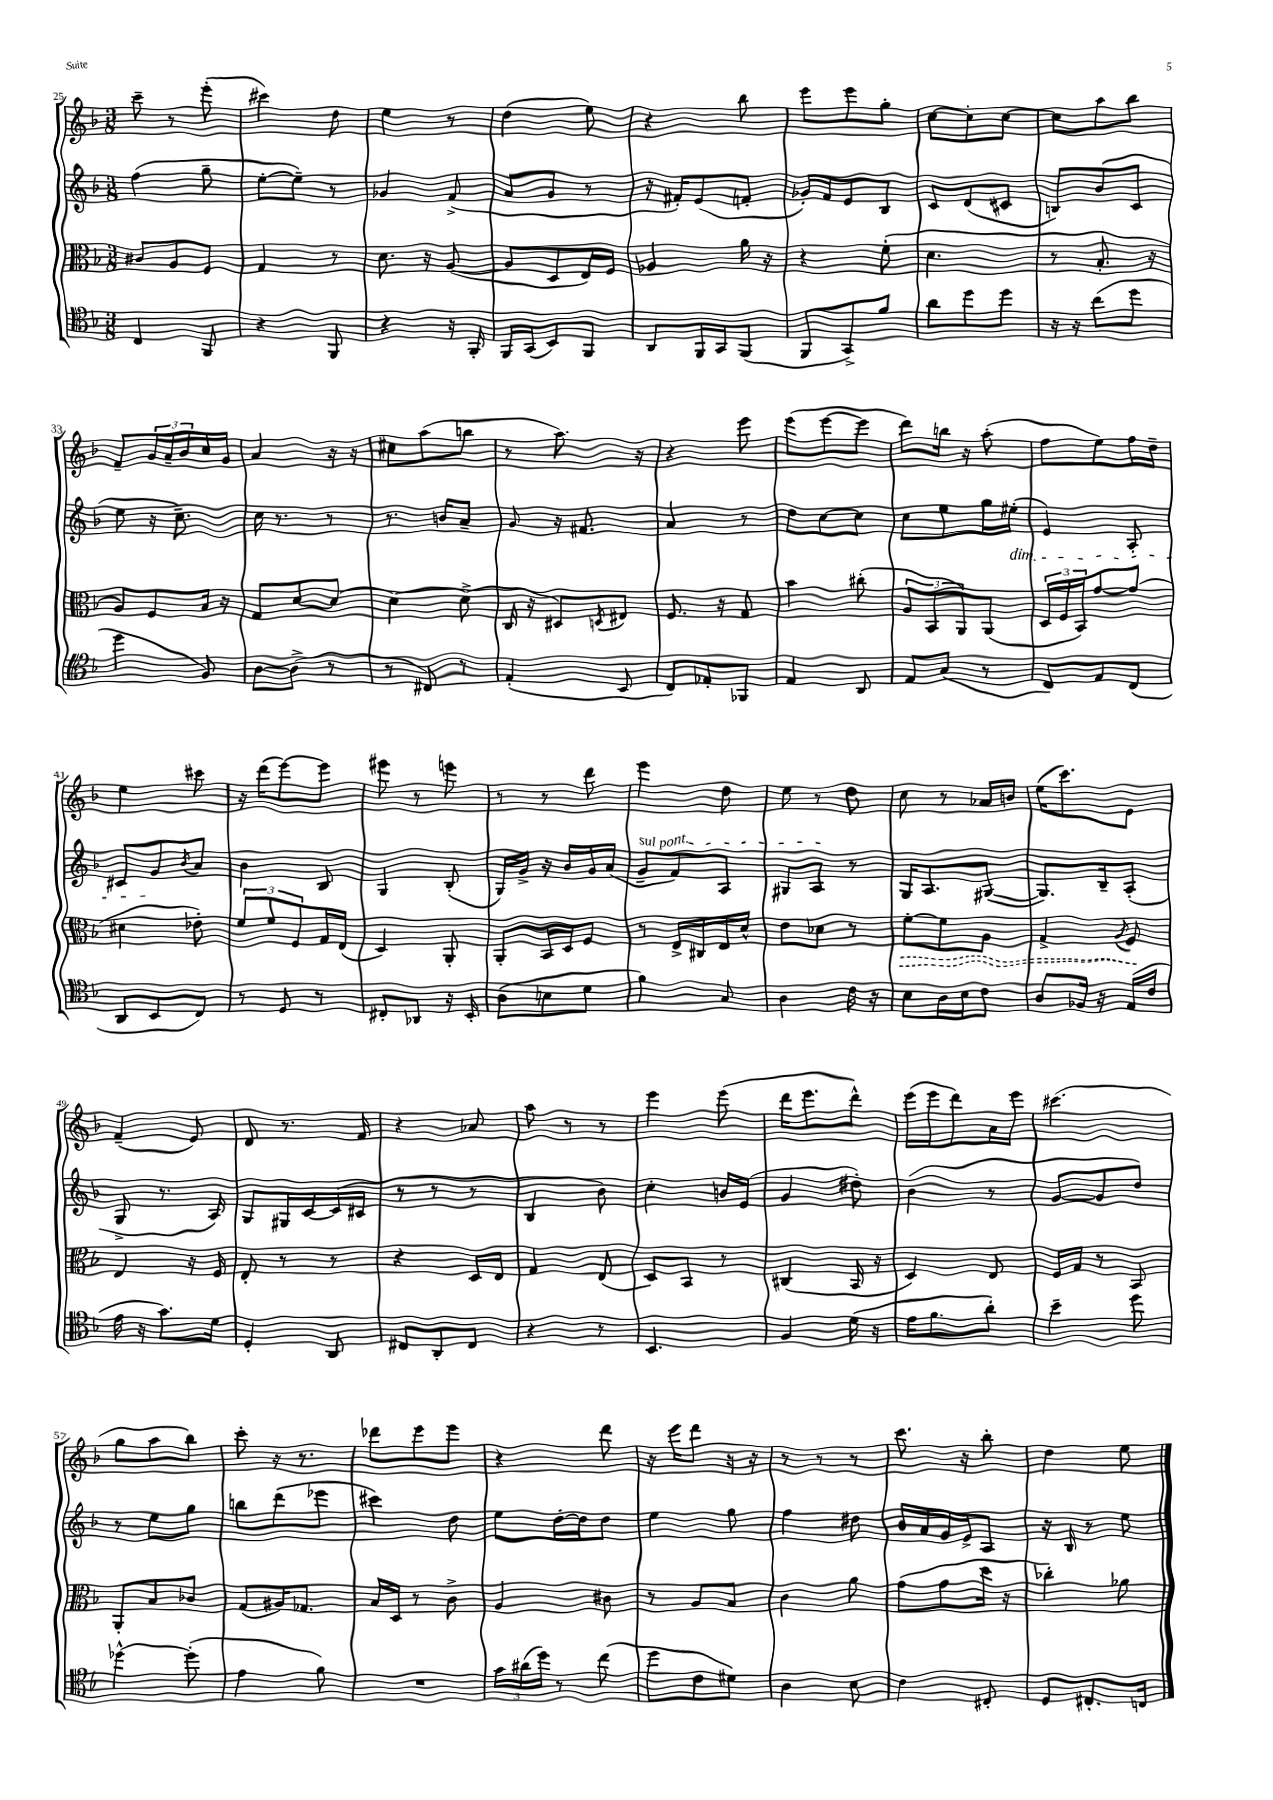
<<
\new StaffGroup <<
\new Staff = "s0" {
    \clef treble \key f \major \numericTimeSignature \time 3/8
    c'''8-- r8 e'''8-.( |
    cis'''4) d''8 |
    e''4 r8 |
    d''4( e''8) |
    r4 bes''8 |
    e'''8 e'''8 g''8-. |
    c''8~ c''8-. c''8~ |
    c''8 a''8 bes''8 |
    f'8-- \tuplet 3/2 { g'16 a'16-- bes'16 } c''16 g'16 |
    a'4 r16 r16 |
    cis''8 a''8( b''8 |
    r8 a''8.) r16 |
    r4 e'''8 |
    e'''8( e'''8~ e'''8 |
    d'''8) b''16 r16 a''8-.( |
    f''8 e''8) f''16 d''16-- |
    e''4 cis'''8 |
    r16 d'''16( e'''8~) e'''8 |
    eis'''8 r8 e'''8 |
    r8 r8 d'''8 |
    e'''4 d''8 |
    e''8 r8 d''8 |
    c''8 r8 aes'16 b'16 |
    e''16( c'''8.) e'8 |
    f'4--( e'8) |
    d'8 r8. f'16 |
    r4 aes'8 |
    a''8 r8 r8 |
    e'''4 e'''8( |
    d'''16 e'''8. d'''8-^) |
    e'''16( e'''16 d'''8) a'16 e'''16 |
    cis'''4.( |
    g''8 a''8 bes''8) |
    c'''8-. r16 r8. |
    des'''8 e'''8 e'''8 |
    r4 d'''8 |
    r16 e'''16 d'''8 r16 r16 |
    r8 r8 r8 |
    c'''8. r16 bes''8-. |
    d''4 e''8 \bar "|." |
}
\new Staff = "s1" {
    \clef treble \key f \major \numericTimeSignature \time 3/8
    f''4( g''8-- |
    e''8~-. e''8--) r8 |
    ges'4 f'8->( |
    a'8 g'8 r8 |
    r16 fis'16-.) e'8( f'8-. |
    ges'16-.) f'16 e'8 bes8 |
    c'8 d'8( cis'8 |
    b8) bes'8( c'8 |
    e''8 r16 c''8.--) |
    c''16 r8. r8 |
    r8. b'16 a'8-- |
    g'8 r16 fis'8. |
    a'4 r8 |
    d''8 c''8~ c''8 |
    c''8 e''8 g''16 eis''16-.\dim( |
    e'4) a8-. |
    cis'8 g'8\! \acciaccatura { bes'8 } a'8 |
    bes'4 bes8 |
    g4 bes8-.( |
    g16) g'16-> r16 bes'16 g'16 a'16( |
    \once \override TextSpanner.bound-details.left.text = \markup { \italic "sul pont." } g'8--\startTextSpan f'8) a8 |
    gis8 a8\stopTextSpan r8 |
    g16 a8. gis8~( |
    gis8.) bes16-- a8-.( |
    g8-> r8. a16) |
    g8 gis16 c'16~ c'16( cis'16 |
    r8 r8 r8 |
    bes4 bes'8) |
    c''4-. b'16 e'16( |
    g'4 dis''8-.) |
    bes'4( r8 |
    g'8~ g'8 d''8) |
    r8 e''8 g''8 |
    b''8 d'''8( ees'''8 |
    cis'''4) d''8 |
    e''8 d''16~-. d''16 d''8 |
    e''4 g''8 |
    f''4 dis''8 |
    bes'16 a'16 g'16 e'16-> a8 |
    r16 bes16 r8 e''8 \bar "|." |
}
\new Staff = "s2" {
    \clef alto \key f \major \numericTimeSignature \time 3/8
    cis'8 a8 f8 |
    g4 r8 |
    d'8. r16 a8~( |
    a8 d8 e16) f16 |
    aes4 a'16 r16 |
    r4 f'8-.( |
    d'4. |
    r8 bes8.-. r16 |
    a8) f8 bes16 r16 |
    g8 d'8~ d'8~ |
    d'4~ d'8->( |
    c16 r16 dis8) \acciaccatura { d8 } eis8 |
    f8. r16 g8 |
    bes'4 cis''8-.( |
    \tuplet 3/2 { a8 bes,8 a,8) } a,8( |
    \tuplet 3/2 { d16 f16 bes,16) } g'8~ g'8( |
    dis'4 ees'8-.) |
    \tuplet 3/2 { f'8 f'8 f8 } g16 e16( |
    d4) a,8-. |
    a,8-. bes,16 d16 f8 |
    r8 e16-> cis16 e16 d'16-^ |
    e'8 des'8 r8 |
    \once \override Hairpin.style = #'dashed-line f'8~-.\> f'8 a8 |
    g4-> \acciaccatura { a8 } f8\! |
    e4 r16 f16 |
    e8-. r8 r8 |
    r4 d16 e16 |
    g4 e8( |
    d8) bes,8 r8 |
    cis4( bes,16 r16 |
    d4) e8 |
    f16 g16 r8 bes,8 |
    a,8-. bes8 ces'8 |
    g8( ais16) ges8. |
    bes16 d16 r8 c'8-> |
    a4 cis'8 |
    r8 a8 bes8 |
    c'4 a'8 |
    g'8( g'8 d''16 r16 |
    ces''4-.) aes'8 \bar "|." |
}
\new Staff = "s3" {
    \clef tenor \key f \major \numericTimeSignature \time 3/8
    c4 f,8 |
    r4 f,8 |
    r4 r16 f,16-. |
    f,16 g,16( bes,8) f,8 |
    a,8 f,16 g,16 f,8( |
    f,8 g,8->) f'8 |
    a'8 d''8 d''8 |
    r16 r16 c''8( d''8 |
    d''4 f8) |
    a8~ a8->( r8 |
    r8 cis8) r8 |
    e4-.( bes,8 |
    c8) ees8-. fes,8 |
    e4 a,8 |
    e8 g8( r8 |
    c8) e8 c8( |
    a,8 bes,8 c8) |
    r8 d8 r8 |
    cis8-. aes,8 r16 bes,16-. |
    a8( b8 d'8 |
    f'4) g8 |
    a4 c'16 r16 |
    bes8 a16 bes16 c'8 |
    a8 fes16 r16 e16( c'16 |
    e'16 r16 g'8.) d'16 |
    d4-. a,8 |
    cis8 a,8-. cis8 |
    r4 r8 |
    bes,4. |
    f4 d'16( r16 |
    e'16 f'8. a'8-.) |
    bes'4-- d''8 |
    des''4~-^ des''8-.( |
    e'4 f'8) |
    R4. |
    \tuplet 3/2 { g'16 ais'16( d''16) } r8 c''8( |
    d''8 c'8 dis'8) |
    a4 bes8 |
    c'4 cis8-. |
    d8 cis8.-. c16 \bar "|." |
}
>>
>>
\layout { \context { \Score currentBarNumber = #25 } }
